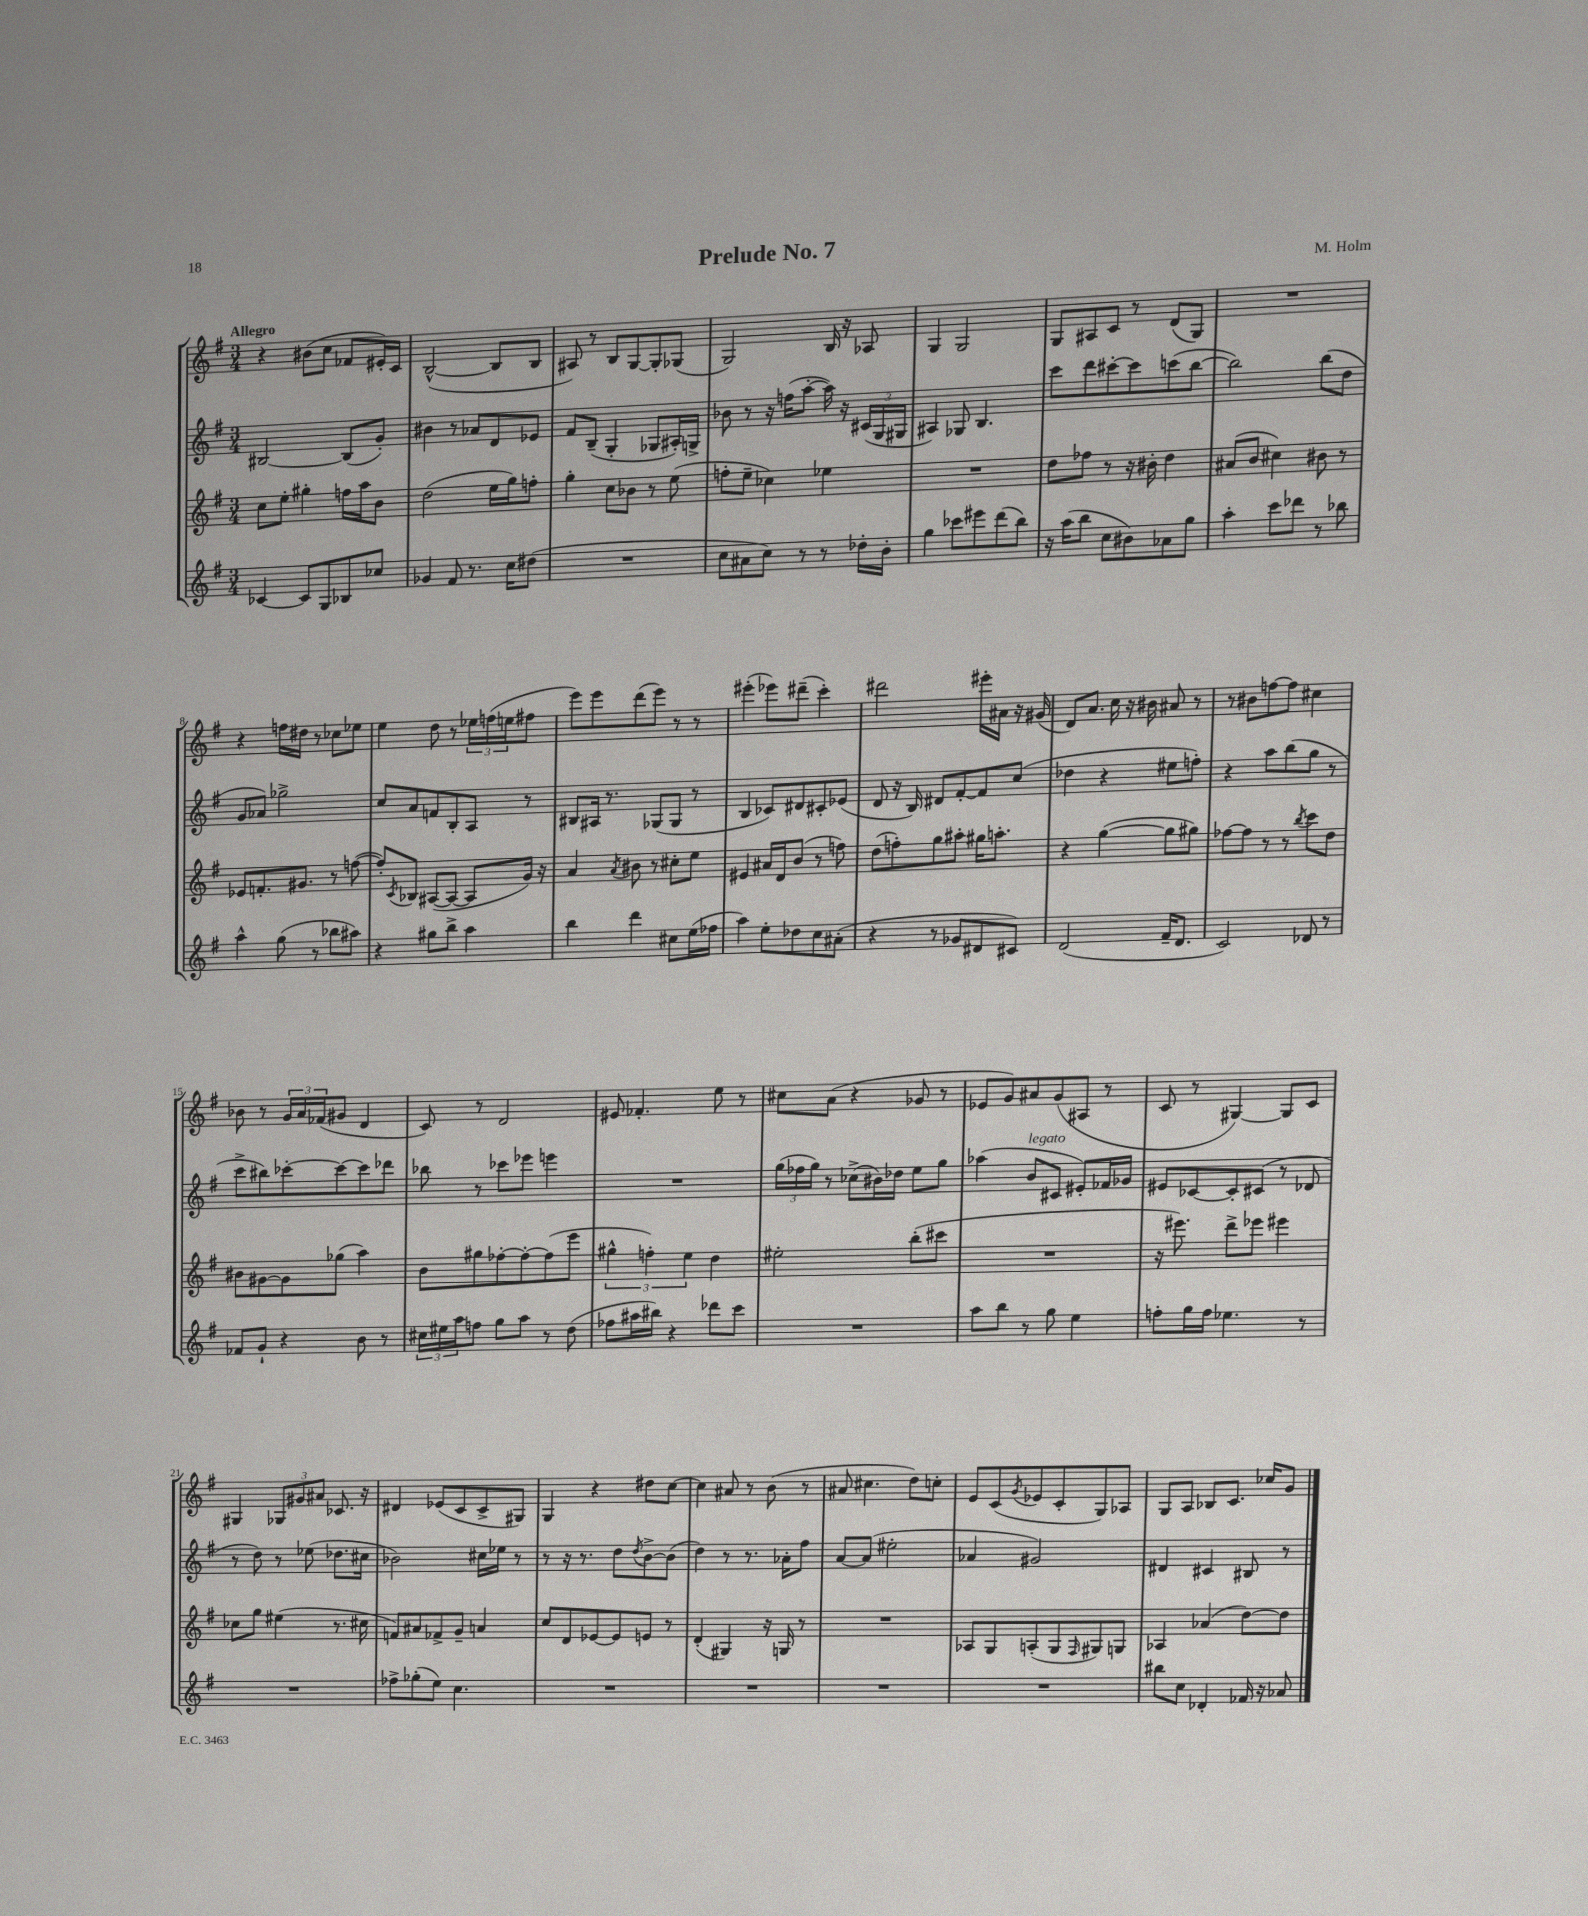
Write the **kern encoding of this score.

**kern	**kern	**kern	**kern
*staff4	*staff3	*staff2	*staff1
*clefG2	*clefG2	*clefG2	*clefG2
*k[f#]	*k[f#]	*k[f#]	*k[f#]
*M3/4	*M3/4	*M3/4	*M3/4
[4c-/	8cc\L	[2B#/	4r
.	8ee'\J	.	.
8c-/]L	4gg#'\	.	(8b#\L
8G/	.	.	8cc\J
8B-/	16ff\LL	(8B#/]L	8f-/L
.	16aa\J	.	.
8cc-/J	8b\J	8g'/J)	16e#'/L)
.	.	.	16c/JJ
=	=	=	=
4g-/	(2dd\	4b#\	([2B^^/
8f#/	.	8r	.
8.r	.	8a-/L	.
.	16ee\LL	8d/	8B/]L
16cc\LK	16gg\J)	.	.
(8dd#\J	8ff'\J	8e-/J	8B/J
=	=	=	=
2.r	4gg'\	8f#/L	8A#/)
.	.	(8B~/J	8r
.	8cc\L	4G'/	8B/L
.	8b-\J	.	[8G/
.	8r	8G-/L	8G'/]
.	(8ee\	16A#'/L)	(8G-/J
.	.	16G^/JJ	.
=	=	=	=
8cc\L	8ff'\L	8b-\	2G/)
8a#\	8ee~\J	8r	.
8cc\J)	4cc-\)	16r	.
.	.	(16ff\LK	.
8r	.	[8aa'\J	.
8r	4ee-\	16aa\])	16B/
.	.	16r	16r
16dd-'\LL	.	(24c#/LL	8A-/
.	.	24G/	.
16b'\JJ	.	.	.
.	.	24G#/JJ	.
=	=	=	=
4gg\	2.r	4A#/)	4G/
8ccc-\L	.	8G-/	2G/
8eee#\	.	4.B/	.
(8ddd\	.	.	.
8bb\J)	.	.	.
=	=	=	=
16r	8dd\L	8ccc\L	8G/L
(16aa\LK	.	.	.
8bb\J	8ff-\J	8ddd\	8A#/
8cc\L	8r	[8ccc#'\	8c/J
8b#\)	16r	8ccc#\]	8r
.	16b#'\	.	.
8a-\	4dd\	(8ccc\	(8d/L
8gg\J	.	[8bb\J	8G/J)
=	=	=	=
4aa'\	(8a#/L	2bb\])	2.r
.	8b/J	.	.
8ccc\L	4cc#\)	.	.
8ddd-\J	.	.	.
8r	8b#\	(8bb\L	.
8bb-\	8r	8dd\J	.
=	=	=	=
4aa^^\	8e-/L	8g/L	4r
.	8.f'/	8a-/J)	.
(8gg\	.	2gg-^\	16ff\LL
.	8.g#/J	.	16dd#\JJ
8r	.	.	8r
8bb-\L	8r	.	8cc-\L
8aa#\J)	([8ff\	.	8ee-\J
=	=	=	=
4r	8ff'/]L)	8cc/L	4ee\
.	8qc/	.	.
.	8B-/J	8a/	.
8gg#\L	([8A#/L	8f/	8dd\
8bb^\J	8A#/_J	8B'/	8r
4aa\	8A#/]L	8A/J	24ee-\LL
.	.	.	(24ff\
.	.	.	24ee\J
.	16g/Jk)	8r	8ff#\J
.	16r	.	.
=	=	=	=
4bb\	4a/	8B#/L	8eee\L)
.	.	16A#/Jk	8eee\
.	.	8.r	.
.	8qa/	.	.
4ddd\	8b#\	.	(8ddd\
.	8r	(8G-/L	8eee\J)
8cc#\L	8cc#'\L	8G-/J	8r
(16ee\L	8ee\J	8r	8r
16ff-\JJ	.	.	.
=	=	=	=
4aa\)	4e#/	4B/	(4eee#'\
8ee'\L	16a#/LL	8c-/L)	8eee-\L)
.	16d/J	.	.
8dd-\	(8b/J	8d#/	(8ddd#~\J
8cc\	8r	8c#'/	4ccc'\)
(8a#'\J	8ff\)	(8e-/J	.
=	=	=	=
4r	(8dd\L	8d/	2ddd#\
.	8ff'\)	16r	.
.	.	16B/)	.
8r	8gg\	8d#/L	.
8g-/L	8aa#'\J	[8f#'/	.
8d#/	16gg#\LK	8f#/]	16eee#'\LL
.	8.aa'\J	.	16a#\JJ
8c#/J)	.	(8cc/J	16r
.	.	.	(16g#/
=	=	=	=
(2d/	4r	4dd-\	8d/L)
.	.	.	8.a/J
.	([4gg\	4r	.
.	.	.	16cc\
.	.	.	16r
.	.	.	16b#\
16f#~/LK	8gg\]L	8ee#\L	8a#/
8.d/J	.	.	.
.	8gg#\J)	8ff'\J)	8r
=	=	=	=
2c/)	[8ff-\L	4r	8r
.	8ff-\]J	.	8b#\L
.	8r	8aa\L	[8ff\
.	8r	(8bb\	8ff\]J
.	8qbb/	.	.
8d-/	8ccc\L	8gg\J	4cc#\
8r	8dd\J	8r	.
=	=	=	=
8f-/L	8b#\L	8ccc^\L	8b-\
8g`/J	[8g#\	8bb#\)	8r
4r	8g#\]	[8ccc-'\	24g/LL
.	.	.	24a/
.	.	.	(24f-/J
.	(8gg-\J	8ccc-\_	8g#/J
8b\	4aa\)	8ccc-\]	4d/
8r	.	8ddd-\J	.
=	=	=	=
24cc#\LL	8b\L	8bb-\	8c/)
24ee#\	.	.	.
24aa\J	.	.	.
8ff\J	8gg#\	8r	8r
8gg\L	[8ff-'\	8ccc-\L	2d/
8aa\J	8ff-'\_	8eee-\J	.
8r	(8ff-\]	4eee\	.
(8dd\	8eee\J	.	.
=	=	=	=
8ff-\L	6gg#^^\	2.r	8e#/
16aa#\L	.	.	4.f-'/
.	6ff'\)	.	.
16bb#\JJ)	.	.	.
4r	.	.	.
.	6ee\	.	.
8ddd-\L	4dd\	.	8ee\
8ccc\J	.	.	8r
=	=	=	=
2.r	2ee#'\	(24gg\LL	8cc#\L
.	.	24ff-\	.
.	.	24gg\JJ)	.
.	.	8r	(8a\J
.	.	(8cc-^\L	4r
.	.	16b#\L)	.
.	.	16dd-\JJ	.
.	(8bb'\L	8ee\L	8g-/
.	8ccc#\J	8gg\J	8r
=	=	=	=
8aa\L	2.r	(4aa-\	8e-/L
8bb\J	.	.	8g/)
8r	.	8b/L	8a#/
8gg\	.	8c#/J	(8g/
4ee\	.	8e#'/L)	8A#/J
.	.	16f-/L	8r
.	.	16g-/JJ	.
=	=	=	=
8ff'\L	16r	8e#/L	8c/
.	8.eee#\)	.	.
16gg\L	.	[8c-/	8r
16ff\JJ	.	.	.
4.ee-\	8ddd^\L	8c-'/]	[4G#/)
.	8eee-\J	(8c#/J	.
.	4eee#\	8r	8G#/]L
8r	.	8d-/	8c/J
=	=	=	=
2.r	8cc-\L	8r	4G#/
.	8gg\J	8dd\)	.
.	(4ee#\	8r	12G-/L
.	.	.	12g#/
.	.	(8ee-\	.
.	.	.	12a#/J
.	8.r	8.dd-\L	8.c-/
.	16cc#\	16cc#\Jk	16r
=	=	=	=
8ff-^\L	8f/L)	2b-\)	4d#/
(8gg-'\	8a#/	.	.
8ee\J)	8f-^/	.	(8e-/L
4.cc\	8g~/J	.	8c/
.	4a/	16cc#\LL	8c^/
.	.	16ee-\JJ	.
.	.	8r	8G#/J)
=	=	=	=
2.r	8cc/L	8r	4G/
.	8d/	16r	.
.	.	8.r	.
.	[8e-/	.	4r
.	8e-/]	8dd\L	.
.	.	8qdd/	.
.	8e/J	[8b^\	8dd#\L
.	8r	(8b\]J	[8cc\J
=	=	=	=
2.r	(4d'/	4dd\)	4cc\]
.	4G#/)	8r	8a#/
.	.	8.r	8r
.	16r	.	(8b\
.	16G/	16a-'\LK	.
.	8r	8ff#\J	8r
=	=	=	=
2.r	2.r	[8a/L	8a#/
.	.	(8a/]J	4.cc#\
.	.	2ee#'\	.
.	.	.	8dd\L)
.	.	.	8cc'\J
=	=	=	=
2.r	8A-/L	4a-/	8e/L
.	8G/	.	(8c/
.	.	.	8qg/
.	(8A'/	2g#/)	8e-/
.	8G/	.	8c'/
.	16qqF#/	.	.
.	8G#/)	.	8G/)
.	8G/J	.	8A-/J
=	=	=	=
8bb#\L	4A-/	4d#/	8G/L
8cc\J	.	.	8A/J
4d-'/	(4a-/	4c#/	8B-/L
.	.	.	8.c/J
16f-/	[8dd\L)	8B#/	.
16r	.	.	16cc-/LK
8a-/	8dd\]J	8r	8g/J
==	==	==	==
*-	*-	*-	*-
